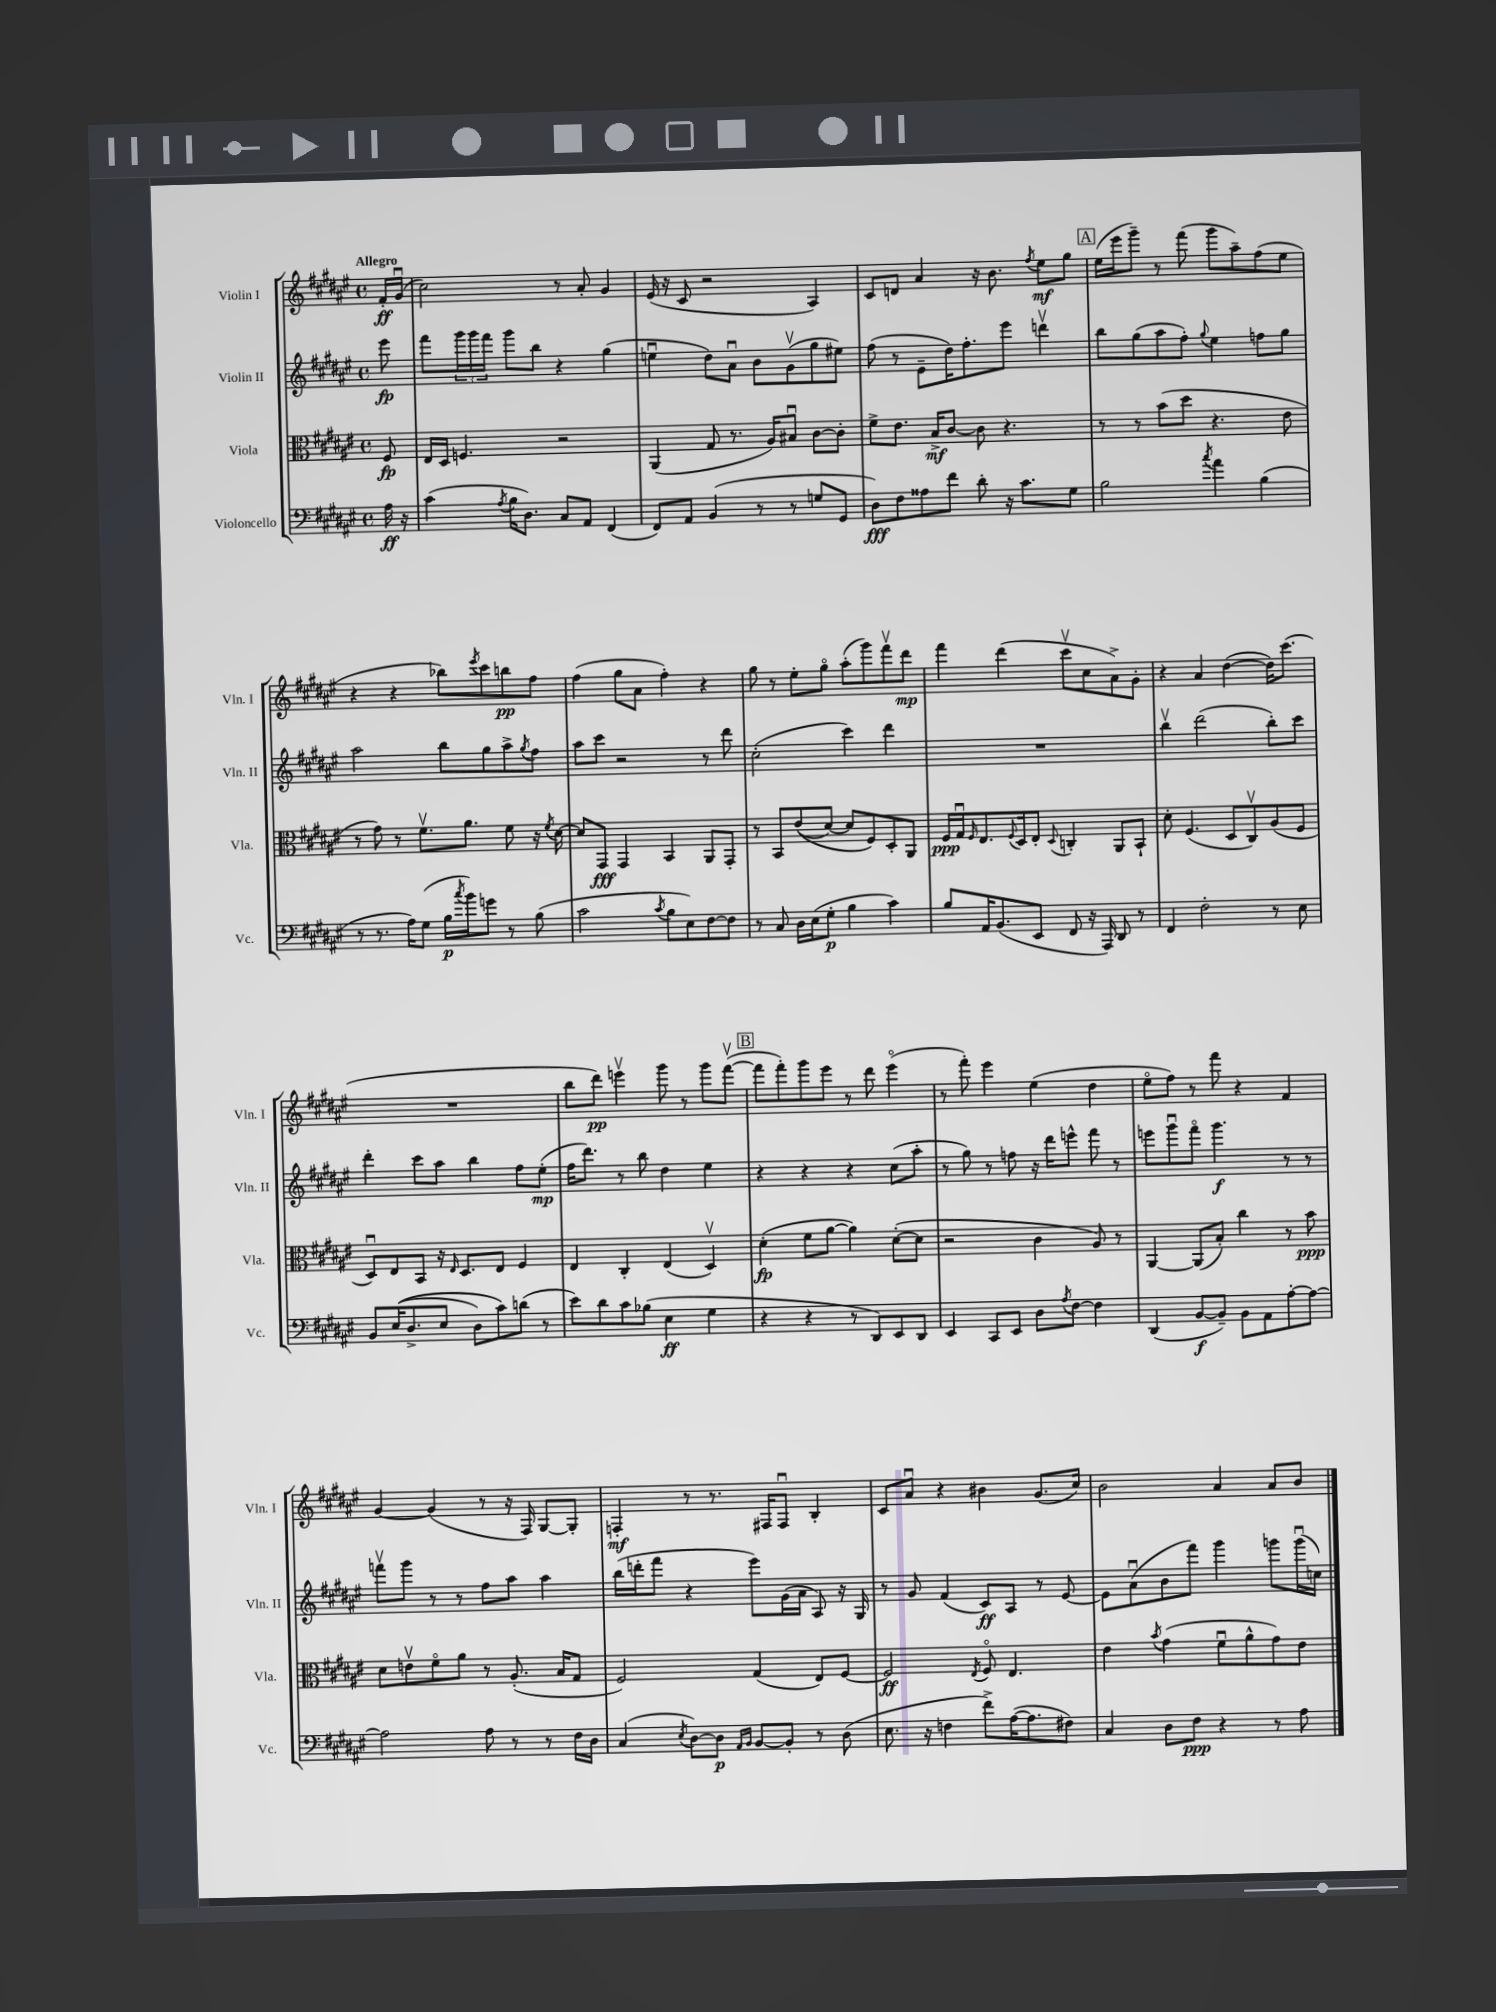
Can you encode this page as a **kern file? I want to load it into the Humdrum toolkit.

**kern	**dynam	**kern	**dynam	**kern	**dynam	**kern	**dynam
*part4	*part4	*part3	*part3	*part2	*part2	*part1	*part1
*staff4	*staff4	*staff3	*staff3	*staff2	*staff2	*staff1	*staff1
*I"Violoncello	*	*I"Viola	*	*I"Violin II	*	*I"Violin I	*
*I'Vc.	*	*I'Vla.	*	*I'Vln. II	*	*I'Vln. I	*
*clefF4	*	*clefC3	*	*clefG2	*	*clefG2	*
*k[f#c#g#d#a#e#]	*	*k[f#c#g#d#a#e#]	*	*k[f#c#g#d#a#e#]	*	*k[f#c#g#d#a#e#]	*
*M4/4	*	*M4/4	*	*M4/4	*	*M4/4	*
*met(c)	*	*met(c)	*	*met(c)	*	*met(c)	*
=	=	=	=	=	=	=	=
!	!	!	!	!	!	!LO:TX:a:B:t=Allegro	!
16A#\	ff	8F#/	fp	8eee#\	fp	16f#'/LL	ff
16r	.	.	.	.	.	(16g#u/JJ	.
=1	=1	=1	=1	=1	=1	=1	=1
(4c#\	.	16E#/LL	.	8fff#\L	.	2cc#\)	.
.	.	16D#/JJ	.	.	.	.	.
.	.	4.Fn/	.	24ggg#\L	.	.	.
.	.	.	.	24ggg#\	.	.	.
.	.	.	.	24fff#\JJ	.	.	.
8qA#/	.	.	.	.	.	.	.
16B\KL	.	.	.	8ggg#\L	.	.	.
8.D#\J)	.	.	.	.	.	.	.
.	.	.	.	8bb\J	.	.	.
8C#/L	.	2r	.	4r	.	8r	.
8AA#/J	.	.	.	.	.	8a#'/	.
(4FF#/	.	.	.	(4gg#\	.	4g#/	.
=2	=2	=2	=2	=2	=2	=2	=2
8FF#/L)	.	(4AA#/	.	4eenu\	.	(16e#/	.
.	.	.	.	.	.	16r	.
8AA#/J	.	.	.	.	.	8c#/	.
(4BB/	.	8G#/	.	8dd#\L)	.	2r	.
.	.	8.r	.	8a#u\J	.	.	.
8r	.	.	.	8b\L	.	.	.
.	.	16A#/KL)	.	.	.	.	.
8r	.	8B#Xu/J	.	(8g#v\	.	.	.
8Gn/L	.	[8c#\L	.	8gg#\	.	4A#/)	.
8GG#/J	.	8c#'\J]	.	8ee#X\J)	.	.	.
=3	=3	=3	=3	=3	=3	=3	=3
8D#\L)	fff	8f#^\L	.	(8ff#\	.	8c#/L	.
8F#\	.	8.e#\J	.	8r	.	8dn/J	.
8A##X\	.	.	.	8e#~\L	.	4a#/	.
.	.	16B^/KL	mf	.	.	.	.
8f#\J	.	[8c#/J	.	16dd#\K)	.	.	.
.	.	.	.	8.ff#'\	.	.	.
8d#'\	.	8c#\]	.	.	.	16r	.
.	.	.	.	.	.	8.b\	.
16r	.	4.r	.	8eee#\J	.	.	.
8.c#\L	.	.	.	.	.	.	.
.	.	.	.	.	.	8qff#/	.
.	.	.	.	4dddnv\	.	8ee#\L	mf
8G#\J	.	.	.	.	.	8gg#\J	.
!!LO:REH:place=s1:t=A
=4	=4	=4	=4	=4	=4	=4	=4
2B\	.	8r	.	8bb\L	.	(16ee#\LL	.
.	.	.	.	.	.	16eee#\J	.
.	.	8r	.	(8gg#\	.	8ggg#~\J)	.
.	.	(8b\L	.	8aa#\	.	8r	.
.	.	8dd#\J	.	8ff#'\J)	.	(8fff#\	.
8qcc#/	.	.	.	8qqgg#/	.	.	.
4a#\	.	4.r	.	4ee#\	.	8ggg#\L	.
.	.	.	.	.	.	8aa#~\)	.
(4B\	.	.	.	8ffn\L	.	(8ff#\	.
.	.	8e#\	.	8gg#\J	.	8ee#\J	.
!!LO:LB:g=z
=5	=5	=5	=5	=5	=5	=5	=5
8r	.	8r	.	2aa#\	.	4r	.
8.r	.	8g#\)	.	.	.	.	.
.	.	8r	.	.	.	4r	.
16A#\KL)	.	.	.	.	.	.	.
(8G#\J	.	8.f#v\L	.	.	.	.	.
16B\LL	p	.	.	8bb\L	.	8bb-X\L)	.
8qcc#/	.	.	.	.	.	.	.
16b\J)	.	8.a#\J	.	.	.	.	.
.	.	.	.	.	.	8qeee#/	.
8gn\J	.	.	.	8gg#\	.	8ccc#\	.
8r	.	8f#\	.	8aa#^\	.	8bbn\	pp
.	.	.	.	8qgg#/	.	.	.
(8B\	.	16r	.	8ff#\J	.	8ff#\J	.
.	.	8qf#/	.	.	.	.	.
.	.	[16d#\	.	.	.	.	.
=6	=6	=6	=6	=6	=6	=6	=6
2c#\	.	8d#/L]	.	8aa#\L	.	(4ff#\	.
.	.	8GG#/J	fff	8ccc#\J	.	.	.
.	.	4GG#/	.	2r	.	8gg#\L	.
.	.	.	.	.	.	8a#\J	.
8qc#/	.	.	.	.	.	.	.
8B\L	.	4BB/	.	.	.	4ff#'\)	.
8E#\)	.	.	.	.	.	.	.
[8F#\	.	8AA#/L	.	8r	.	4r	.
8F#\J]	.	8GG#'/J	.	8ddd#\	.	.	.
=7	=7	=7	=7	=7	=7	=7	=7
8r	.	8r	.	(2cc#'\	.	8gg#\	.
8C#/	.	8BB/L	.	.	.	8r	.
16D#\LL	.	((8e#/	.	.	.	8ee#'\L	.
(16E#\J	.	.	.	.	.	.	.
8G#'\J	p	[8d#/J)	.	.	.	8gg#\J	.
4B\	.	8d#/L]	.	4ccc#\)	.	(8aa#'\L	.
.	.	8F#/)	.	.	.	8ggg#\)	.
4c#\)	.	8D#'/	.	4ddd#\	.	8fff#v\	.
.	.	8AA#/J	.	.	.	8ddd#\J	mp
=8	=8	=8	=8	=8	=8	=8	=8
8B/L	.	16F#/LL	ppp	1r	.	4fff#\	.
.	.	16G#u/J	.	.	.	.	.
.	.	16qqF#/	.	.	.	.	.
16AA#/K	.	8.E#/	.	.	.	.	.
(8.BB/	.	.	.	.	.	.	.
.	.	.	.	.	.	(4ddd#\	.
.	.	8qqF#/	.	.	.	.	.
.	.	16D#/k	.	.	.	.	.
8EE#/J	.	8E#'/J	.	.	.	.	.
.	.	8qqD#/	.	.	.	.	.
8FF#/	.	4Cn'/	.	.	.	8ccc#v\L	.
16r	.	.	.	.	.	8cc#\	.
16AAA#/)	.	.	.	.	.	.	.
8DD#/	.	8AA#/L	.	.	.	8a#^\)	.
8r	.	8BB`/J	.	.	.	8g#'\J	.
=9	=9	=9	=9	=9	=9	=9	=9
4FF#/	.	8d#'\	.	4bbv\	.	4r	.
.	.	(4.F#/	.	.	.	.	.
2F#'\	.	.	.	(2ddd#\	.	4a#/	.
.	.	8D#/L	.	.	.	([4dd#\	.
.	.	8C#v/)	.	.	.	.	.
8r	.	(8A#/	.	8bb'\L)	.	16dd#\KL])	.
.	.	.	.	.	.	(8.ccc#\J	.
8E#\	.	8F#/J	.	8ccc#\J	.	.	.
!!LO:LB:g=z
=10	=10	=10	=10	=10	=10	=10	=10
8BB/L	.	8D#u/L)	.	4ddd#'\	.	1r	.
((16E#/K	.	8E#/	.	.	.	.	.
8.D#^/	.	.	.	.	.	.	.
.	.	8BB/J	.	8ccc#\L	.	.	.
8E#/J	.	16r	.	8aa#\J	.	.	.
.	.	16qqE#/	.	.	.	.	.
.	.	8.D#/L	.	.	.	.	.
8D#\L)	.	.	.	4bb\	.	.	.
8c#\)	.	8E#/J	.	.	.	.	.
(8dn\J	.	4F#/	.	8ff#\L	.	.	.
8r	.	.	.	(8ee#'\J	mp	.	.
=11	=11	=11	=11	=11	=11	=11	=11
8e#\L)	.	4E#/	.	16ff#\KL	.	8bb\L	.
.	.	.	.	8.ddd#\J)	.	.	.
8d#\	.	.	.	.	.	8ddd#\J)	pp
8c#\	.	4C#'/	.	8r	.	4eeenv\	.
(8B-X\J	.	.	.	8bb\	.	.	.
4E#\	ff	(4E#/	.	4dd#\	.	8ggg#\	.
.	.	.	.	.	.	8r	.
4G#\	.	4D#v/)	.	4ee#\	.	8ggg#\L	.
.	.	.	.	.	.	([8fff#v\J	.
!!LO:REH:place=s1:t=B
=12	=12	=12	=12	=12	=12	=12	=12
4r	.	(4d#'\	fp	4r	.	8fff#\L]	.
.	.	.	.	.	.	8fff#'\)	.
4r	.	8f#\L	.	4r	.	8ggg#\	.
.	.	[8a#\J	.	.	.	8eee#\J	.
8r	.	4a#\])	.	4r	.	8r	.
8DD#/L)	.	.	.	.	.	8ddd#\	.
8EE#/	.	([8d#'\L	.	(8cc#\L	.	(4eee#\	.
8DD#/J	.	8d#\J]	.	8aa#'\J	.	.	.
=13	=13	=13	=13	=13	=13	=13	=13
4EE#/	.	2r	.	8r	.	8r	.
.	.	.	.	8gg#\)	.	8fff#'\)	.
8CC#/L	.	.	.	8r	.	4eee#\	.
8EE#/J	.	.	.	8ffn\	.	.	.
8D#\L	.	4c#\	.	16r	.	(4ee#\	.
.	.	.	.	16ddd#\KL	.	.	.
8qA#/	.	.	.	.	.	.	.
[8F#\J	.	.	.	8eeen^^\J	.	.	.
4F#\]	.	8A#/)	.	8fff#\	.	4dd#\	.
.	.	8r	.	8r	.	.	.
=14	=14	=14	=14	=14	=14	=14	=14
(4DD#/	.	[4AA#/	.	8eeen\L	.	8ee#\L	.
.	.	.	.	8ggg#u\	.	8ff#\J)	.
[8BB/L	f	(8AA#/L]	.	8fff#\J	.	8r	.
8BB~/J])	.	8B'/J)	.	4.ggg#\	f	8fff#\	.
8BB\L	.	4cc#\	.	.	.	4r	.
8AA#\	.	.	.	.	.	.	.
[8A#'\	.	8r	.	8r	.	4f#/	.
8A#\J_	.	8b\	ppp	8r	.	.	.
!!LO:LB:g=z
=15	=15	=15	=15	=15	=15	=15	=15
2A#\]	.	8d#\L	.	8fffnv\L	.	[4g#/	.
.	.	8env\	.	8ggg#\J	.	.	.
.	.	8f#\	.	8r	.	(4g#/]	.
.	.	8a#\J	.	8r	.	.	.
8A#\	.	8r	.	8ff#\L	.	8r	.
8r	.	(8.A#'/	.	8aa#\J	.	16r	.
.	.	.	.	.	.	16F#/)	.
8r	.	.	.	4aa#\	.	[8G#/L	.
.	.	16B/KL	.	.	.	.	.
16F#\LL	.	8G#/J	.	.	.	8G#'/J]	.
16D#\JJ	.	.	.	.	.	.	.
=16	=16	=16	=16	=16	=16	=16	=16
(4C#/	.	2F#/)	.	(16bb\LL	.	4Fn'/	mf
.	.	.	.	16dddn'\J	.	.	.
.	.	.	.	8fff#\J	.	.	.
8qE#/	.	.	.	.	.	.	.
[8D#\L)	.	.	.	4r	.	8r	.
8D#\J]	p	.	.	.	.	8.r	.
16qqAA#/LL	.	.	.	.	.	.	.
16qqBB/JJ	.	.	.	.	.	.	.
[8BB/L	.	(4G#/	.	8eee#\L)	.	.	.
.	.	.	.	.	.	16F#X/KL	.
8BB'/J]	.	.	.	(16g#\L	.	8F#u/J	.
.	.	.	.	16a#\JJ	.	.	.
8r	.	8E#/L)	.	8A#/)	.	4B'/	.
(8D#\	.	[8F#/J	.	16r	.	.	.
.	.	.	.	16G#/	.	.	.
=17	=17	=17	=17	=17	=17	=17	=17
8.E#\	.	2F#/]	ff	8r	.	8c#/L	.
.	.	.	.	8g#/	.	8a#u/J	.
16r	.	.	.	.	.	.	.
4Fn\	.	.	.	(4f#/	.	4r	.
.	.	8qE#/	.	.	.	.	.
8f#^\L)	.	8F#/	.	8c#/L)	ff	4b#X\	.
([16A#\K	.	4.E#/	.	8A#/J	.	.	.
8.A#\]	.	.	.	.	.	.	.
.	.	.	.	8r	.	(8.g#/L	.
8F#X\J)	.	.	.	[8e#/	.	.	.
.	.	.	.	.	.	16cc#/Jk)	.
=18	=18	=18	=18	=18	=18	=18	=18
4C#/	.	4e#\	.	8e#\L]	.	2b\	.
.	.	.	.	(8a#u\	.	.	.
.	.	8qb/	.	.	.	.	.
8D#\L	.	(4g#\	.	8b\	.	.	.
8F#\J	ppp	.	.	8fff#\J)	.	.	.
4r	.	8f#u\L	.	4ggg#\	.	4a#/	.
.	.	8a#^^\	.	.	.	.	.
8r	.	8g#\)	.	8gggn\L	.	8a#/L	.
8A#\	.	8e#\J	.	(16gggu\L	.	8b/J	.
.	.	.	.	16ccn\JJ)	.	.	.
==	==	==	==	==	==	==	==
*-	*-	*-	*-	*-	*-	*-	*-
